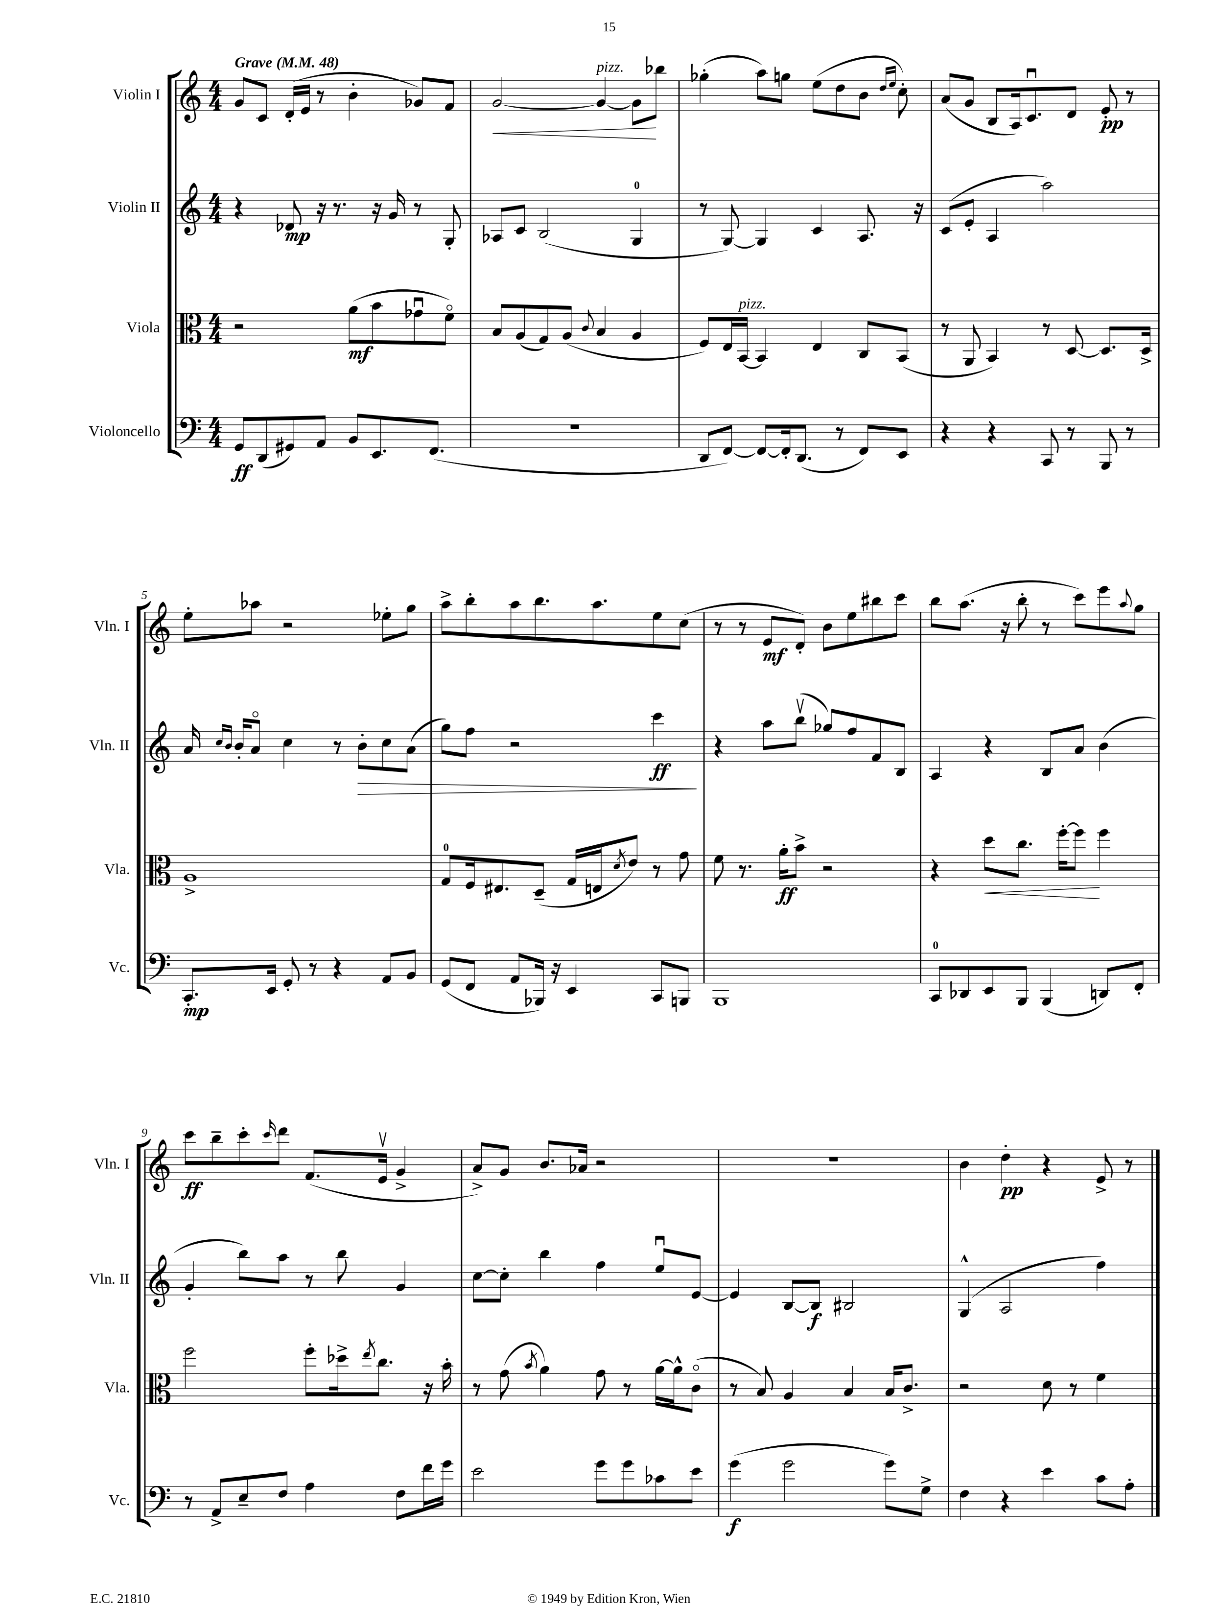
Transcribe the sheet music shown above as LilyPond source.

<<
\new StaffGroup <<
\new Staff = "s0" \with { instrumentName = "Violin I" shortInstrumentName = "Vln. I" } {
    \clef treble \key c \major \numericTimeSignature \time 4/4 \tempo "Grave" 4 = 48
    g'8 c'8 d'16-.( e'16 r8 b'4-. ges'8) f'8 |
    g'2~\< g'4~^\markup { \italic "pizz." } g'8\! bes''8 |
    ges''4-.( a''8) g''8 e''8( d''8 b'8 \grace { d''16 e''16 } c''8-.) |
    a'8( g'8 b8 a16) c'8.\downbow d'8 e'8-.\pp r8 |
    e''8-. aes''8 r2 ees''8-. g''8 |
    a''8-> b''8-. a''8 b''8. a''8. e''8 c''8( |
    r8 r8 e'8\mf d'8-.) b'8 e''8 bis''8 c'''8 |
    b''8 a''8.( r16 b''8-. r8 c'''8) e'''8 \appoggiatura { a''8 } g''8 |
    c'''8\ff b''8-- c'''8-. \grace { c'''16 } d'''8 f'8.( e'16\upbow g'4-> |
    a'8->) g'8 b'8. aes'16 r2 |
    r1 |
    b'4 d''4-.\pp r4 e'8-> r8 \bar "|." |
}
\new Staff = "s1" \with { instrumentName = "Violin II" shortInstrumentName = "Vln. II" } {
    \clef treble \key c \major \numericTimeSignature \time 4/4
    r4 des'8\mp r16 r8. r16 g'16 r8 g8-. |
    aes8 c'8 b2( g4-0 |
    r8 g8~) g4 c'4 a8. r16 |
    c'8( e'8-. a4 a''2) |
    a'16 \grace { c''16 b'16 } b'16-. a'8\flageolet c''4 r8 b'8-.\> c''8 a'8( |
    g''8) f''8 r2 c'''4\ff\! |
    r4 a''8 b''8\upbow( ges''8) f''8 f'8 b8 |
    a4 r4 b8 a'8 b'4( |
    g'4-. b''8) a''8 r8 b''8 g'4 |
    c''8~ c''8-. b''4 f''4 e''8\downbow e'8~ |
    e'4 b8~ b8\f bis2 |
    g4-^( a2 f''4) \bar "|." |
}
\new Staff = "s2" \with { instrumentName = "Viola" shortInstrumentName = "Vla." } {
    \clef alto \key c \major \numericTimeSignature \time 4/4
    r2 a'8\mf( b'8 ges'8\downbow f'8\flageolet) |
    b8 a8( g8) a8( \appoggiatura { c'8 } b4 a4 |
    f8) e16 b,16~^\markup { \italic "pizz." } b,4 e4 c8 b,8( |
    r8 a,8 b,4) r8 d8~ d8. d16-> |
    a1-> |
    g8-0 f16 eis8. d8--( g16 e16 \acciaccatura { d'8 } e'8) r8 g'8 |
    f'8 r8. a'16-.\ff b'8-> r2 |
    r4 d''8\< c''8. f''16~-. f''8\! f''4 |
    f''2 f''8-. des''16-> \acciaccatura { e''8 } c''8. r16 b'16-. |
    r8 g'8( \acciaccatura { b'8 } a'4) g'8 r8 a'16~ a'16-^ c'8\flageolet( |
    r8 b8) a4 b4 b16 c'8.-> |
    r2 d'8 r8 f'4 \bar "|." |
}
\new Staff = "s3" \with { instrumentName = "Violoncello" shortInstrumentName = "Vc." } {
    \clef bass \key c \major \numericTimeSignature \time 4/4
    g,8\ff d,8( gis,8) a,8 b,8 e,8. f,8.( |
    R1 |
    d,8 f,8~) f,8~ f,16-. d,8.( r8 f,8) e,8 |
    r4 r4 c,8 r8 b,,8 r8 |
    c,8.-.\mp e,16 g,8-. r8 r4 a,8 b,8 |
    g,8( f,8 a,8 bes,,16) r16 e,4 c,8 b,,8 |
    b,,1 |
    c,8-0 des,8 e,8 b,,8 b,,4( d,8) f,8-. |
    r8 a,8-> e8-- f8 a4 f8 f'16 g'16 |
    e'2 g'8 g'8 ces'8 e'8 |
    g'4\f( g'2 g'8) g8-> |
    f4 r4 e'4 c'8 a8-. \bar "|." |
}
>>
>>
